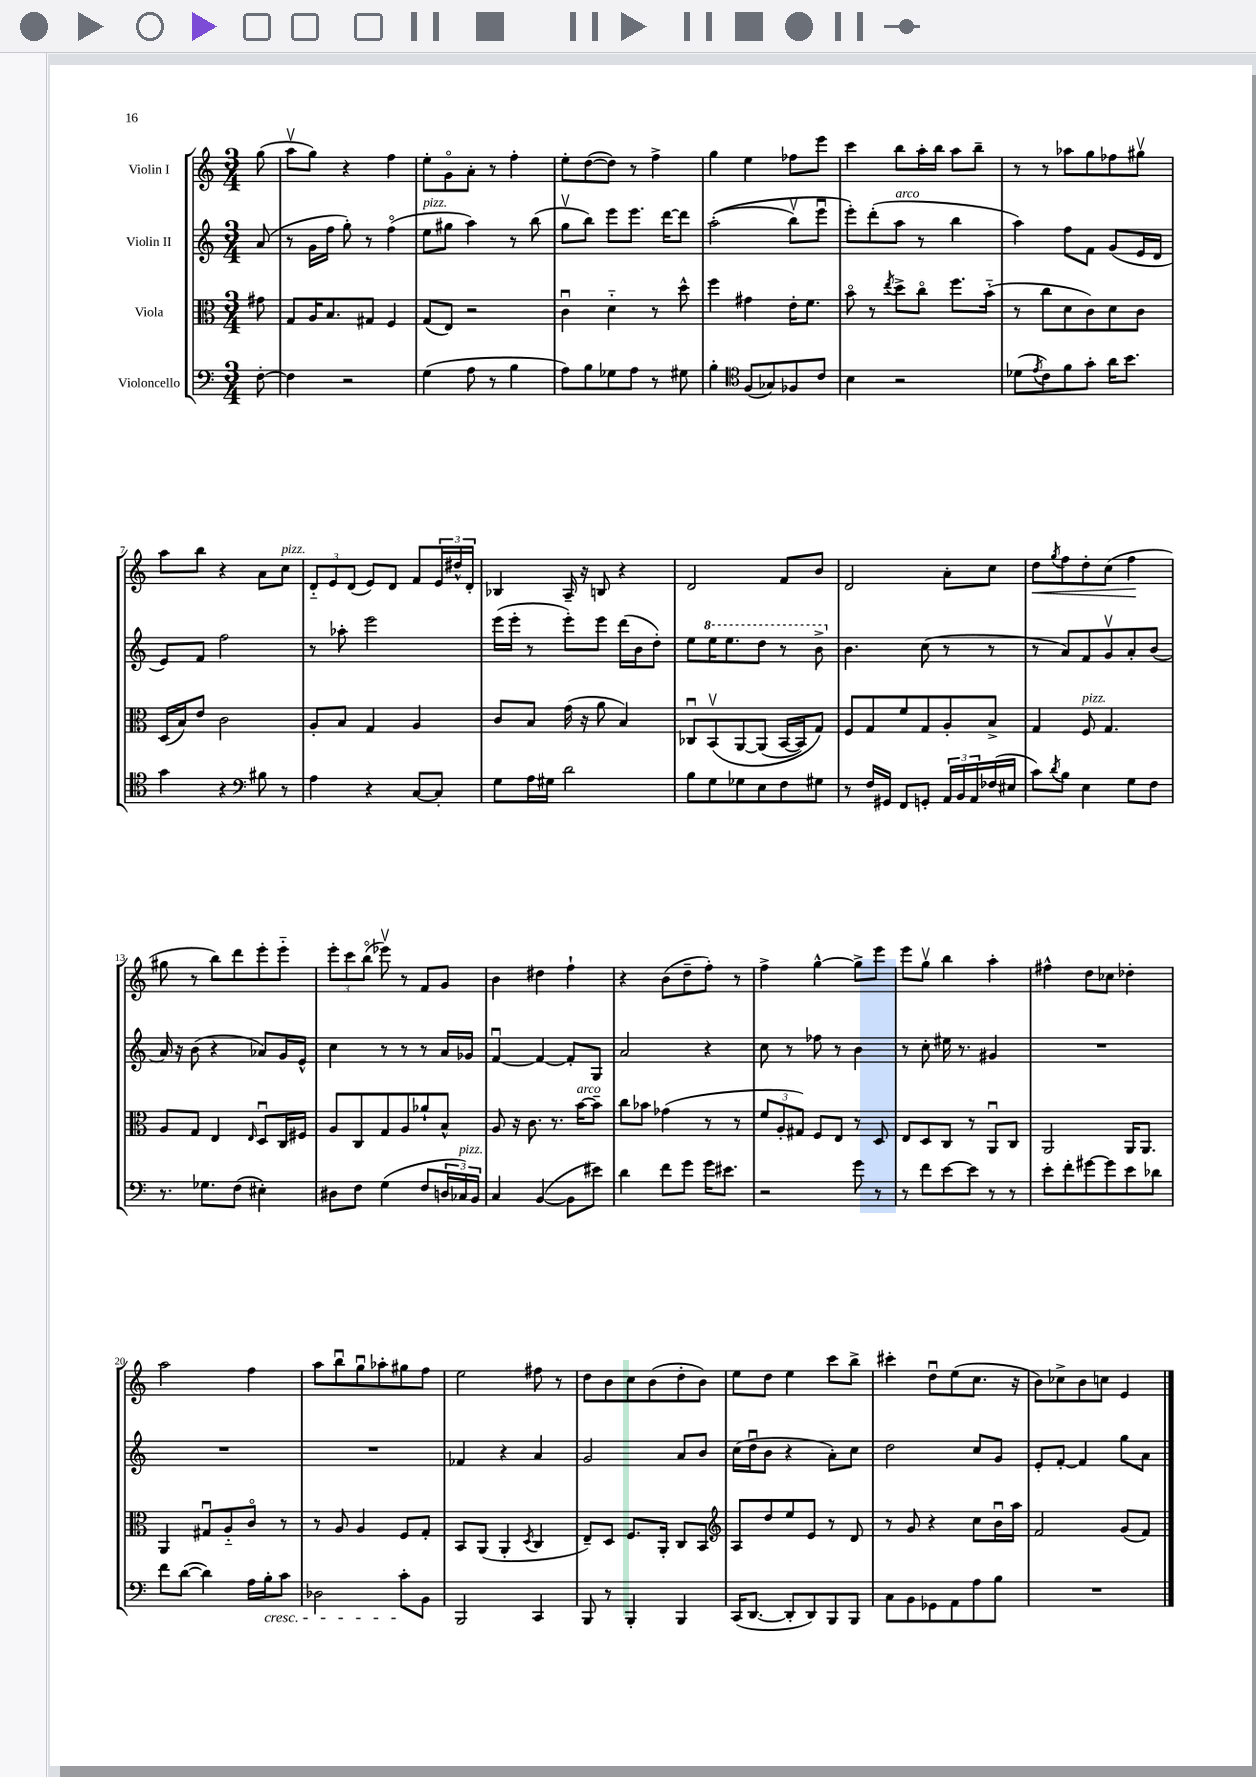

**kern	**kern	**kern	**kern
*staff4	*staff3	*staff2	*staff1
*clefF4	*clefC3	*clefG2	*clefG2
*k[]	*k[]	*k[]	*k[]
*M3/4	*M3/4	*M3/4	*M3/4
[8F'	8g#	(8a	(8gg
=	=	=	=
4F]	8G	8r	8aav
.	16A	16g	8gg)
.	8.B	16ff	.
2r	.	8gg')	4r
.	8G#	8r	.
.	4F	(4ffo	4ff
=	=	=	=
(4G	(8G	8ee	8ee'
.	8E)	8gg#	8go
8A	2r	4aa)	8a'
8r	.	.	8r
4B	.	8r	4ff'
.	.	(8bb	.
=	=	=	=
8A)	4cu	8ggv	8ee'
8B	.	8bb)	([8dd
8G-	4d'~	8eee	8dd])
8A	.	8.eee	8r
8r	8r	.	4ff^
.	.	[16ddd	.
8G#	8dd^^	8ddd]	.
=	=	=	=
4B'	4ff	&((2aa'	4gg
*clefC4	*	*	*
(8F	4g#	.	4ee
8G-)	.	.	.
8F-	16e'	8bbv)	8ff-
.	8.f	.	.
8c	.	8eeeu	8eee
=	=	=	=
4B	8bo	8eee'&)	4ccc
.	8r	(8ddd'	.
.	8qee	.	.
2r	8dd^	8aa	8bb
.	8cco	8r	16aa'
.	.	.	16bb
.	8.ff	4bb	8aa
.	.	.	8bb~
.	(16b'~	.	.
=	=	=	=
(8d-	8r	4aa)	8r
8qe	.	.	.
8c)	8cc	.	8r
8f	8d	8ff	8aa-
8g'	8c)	8f	8gg
16a	8d	(8g	8ff-
8.b	.	.	.
.	8c	16e	8gg#v
.	.	16d	.
=	=	=	=
4g	(16D	8e)	8aa
.	16B)	.	.
.	8e	8f	8bb
4r	2c	2ff	4r
*clefF4	*	*	*
8B#	.	.	8a
8r	.	.	8cc
=	=	=	=
4A	8A'	8r	12d'~
.	.	.	12e
.	8B	8aa-'	.
.	.	.	(12d
4r	4G	2eee	8e)
.	.	.	8d
[8C	4A	.	8f
8C']	.	.	24e
.	.	.	24dd#^^
.	.	.	24d'
=	=	=	=
8G	8c	(16eee	4B-
.	.	16eee'	.
16A	8B	8r	.
16G#	.	.	.
2d	(16g	8eee')	16A~
.	16r	.	16r
.	8a	8eee	8B
.	4B)	(16ddd	4r
.	.	16b	.
.	.	8dd')	.
=	=	=	=
8B	8C-u	8ee	2d
8G	&(8BBv	16eee	.
.	.	8.eee	.
8G-	[8AA	.	.
8E	(8AA]	8ddd	.
8F	[16BB	8r	8f
.	16BB])	.	.
8G#	8G&)	8bb^	8b
=	=	=	=
8r	8F	4.b	2d
16F	8G	.	.
16GG#	.	.	.
8FF	8f	.	.
8GG'	8G	(8cc	.
24AA	8A'	8r	8a'
24BB	.	.	.
24AA	.	.	.
(16F-	8B^	8r	8cc
16E#	.	.	.
=	=	=	=
8c)	4G	8r	8dd
8qd	.	.	8qgg
8B	.	8a)	8ff
4E	8F	8f	8dd'
.	4.G	8gv	(8cc
8G	.	8a'	4ff
8F	.	(8b	.
=	=	=	=
8.r	8A	16a)	8gg#
.	.	16r	.
.	8G	(8b	8r
8.G-	.	.	.
.	4E	4r	8bb)
(8F	.	.	8ddd
.	16qqE	.	.
4E#')	8Du	8a-)	8eee'
.	16C	16g	8eee'~
.	16F#	16e^^	.
=	=	=	=
8D#	8A	4cc	12eee'
.	.	.	12ccc
8F	8C	.	.
.	.	.	(12bbo
(4G	8G	8r	8eee-v)
.	8A	8r	8r
8F	8a-`	8r	8f
24D	8B^^	16a	8g
24C-)	.	.	.
.	.	16g-	.
24BB	.	.	.
=	=	=	=
4C	8A	[4fu	4b
.	16r	.	.
.	8.c	.	.
([4BB	.	4f_	4dd#
.	8.r	.	.
8BB]	.	8f']	4ff`
.	[16b	.	.
8e#)	8b~]	8G	.
=	=	=	=
4d	8cc	2a	4r
.	8b-	.	.
8f	(4g-	.	(8b
8g	.	.	8dd~
16g	8r	4r	8ff')
8.e#	.	.	.
.	8r	.	8r
=	=	=	=
2r	12f	8cc	4ff^
.	12A'	.	.
.	.	8r	.
.	12G#)	.	.
.	8F	8ff-	[4gg^^
.	8E	8r	.
8g	8r	4b	8gg^]
8r	8D	.	8eee
=	=	=	=
8r	8E	8r	8eee
8f	8D	8cc'	8ggv
[8e	8C	16ee#	4bb
.	.	8.r	.
8e]	8r	.	.
8r	8AAu	4g#	4aa'
8r	8C	.	.
=	=	=	=
8e'	2AA	2.r	4ff#^^
8f'	.	.	.
[8g#	.	.	8dd
8g#]	.	.	8cc-
8e	16AA	.	4dd-'
.	8.AA	.	.
8d-	.	.	.
=	=	=	=
8f	4AA	2.r	2aa
([8d	.	.	.
4d])	8G#u	.	.
.	8A'~	.	.
16A	8co	.	4ff
16B'	.	.	.
8c	8r	.	.
=	=	=	=
2D-	8r	2.r	8aa
.	8A	.	8bbu
.	4A	.	8ggu
.	.	.	8aa-'
8c'	8F	.	8gg#
8BB	8G'	.	8ff
=	=	=	=
2BBB	8BB	4f-	2ee
.	(8AA	.	.
.	4AA'	4r	.
.	8qD	.	.
4CC	4C	4a	8ff#
.	.	.	8r
=	=	=	=
8BBB	8E~)	2g	8dd
8r	8D	.	8b
4BBB'	8.F	.	8cc
.	.	.	(8b
.	16AA'	.	.
4BBB	8C	8a	8dd'
.	8BB	8b	8b)
=	=	=	=
*	*clefG2	*	*
(16CC	8A	(16cc	8ee
[8.DD	.	16ddu	.
.	8dd	8b	8dd
8DD']	8ee	4r	4ee
8DD)	8e	.	.
8BBB	8r	8a')	8ccc
8BBB	8d	8cc	8bb^
=	=	=	=
8C	8r	2dd	4ccc#'
8BB	8g	.	.
8GG-	4r	.	8ddu
8AA	.	.	(8ee
8A	8cc	8cc	8.cc
8B	16bu	8g	.
.	16aa	.	16r
=	=	=	=
2.r	2f	8e'	8b)
.	.	[8f'	8cc-^
.	.	4f]	8b
.	.	.	8cc
.	(8g	8gg	4e
.	8f)	8a	.
==	==	==	==
*-	*-	*-	*-
